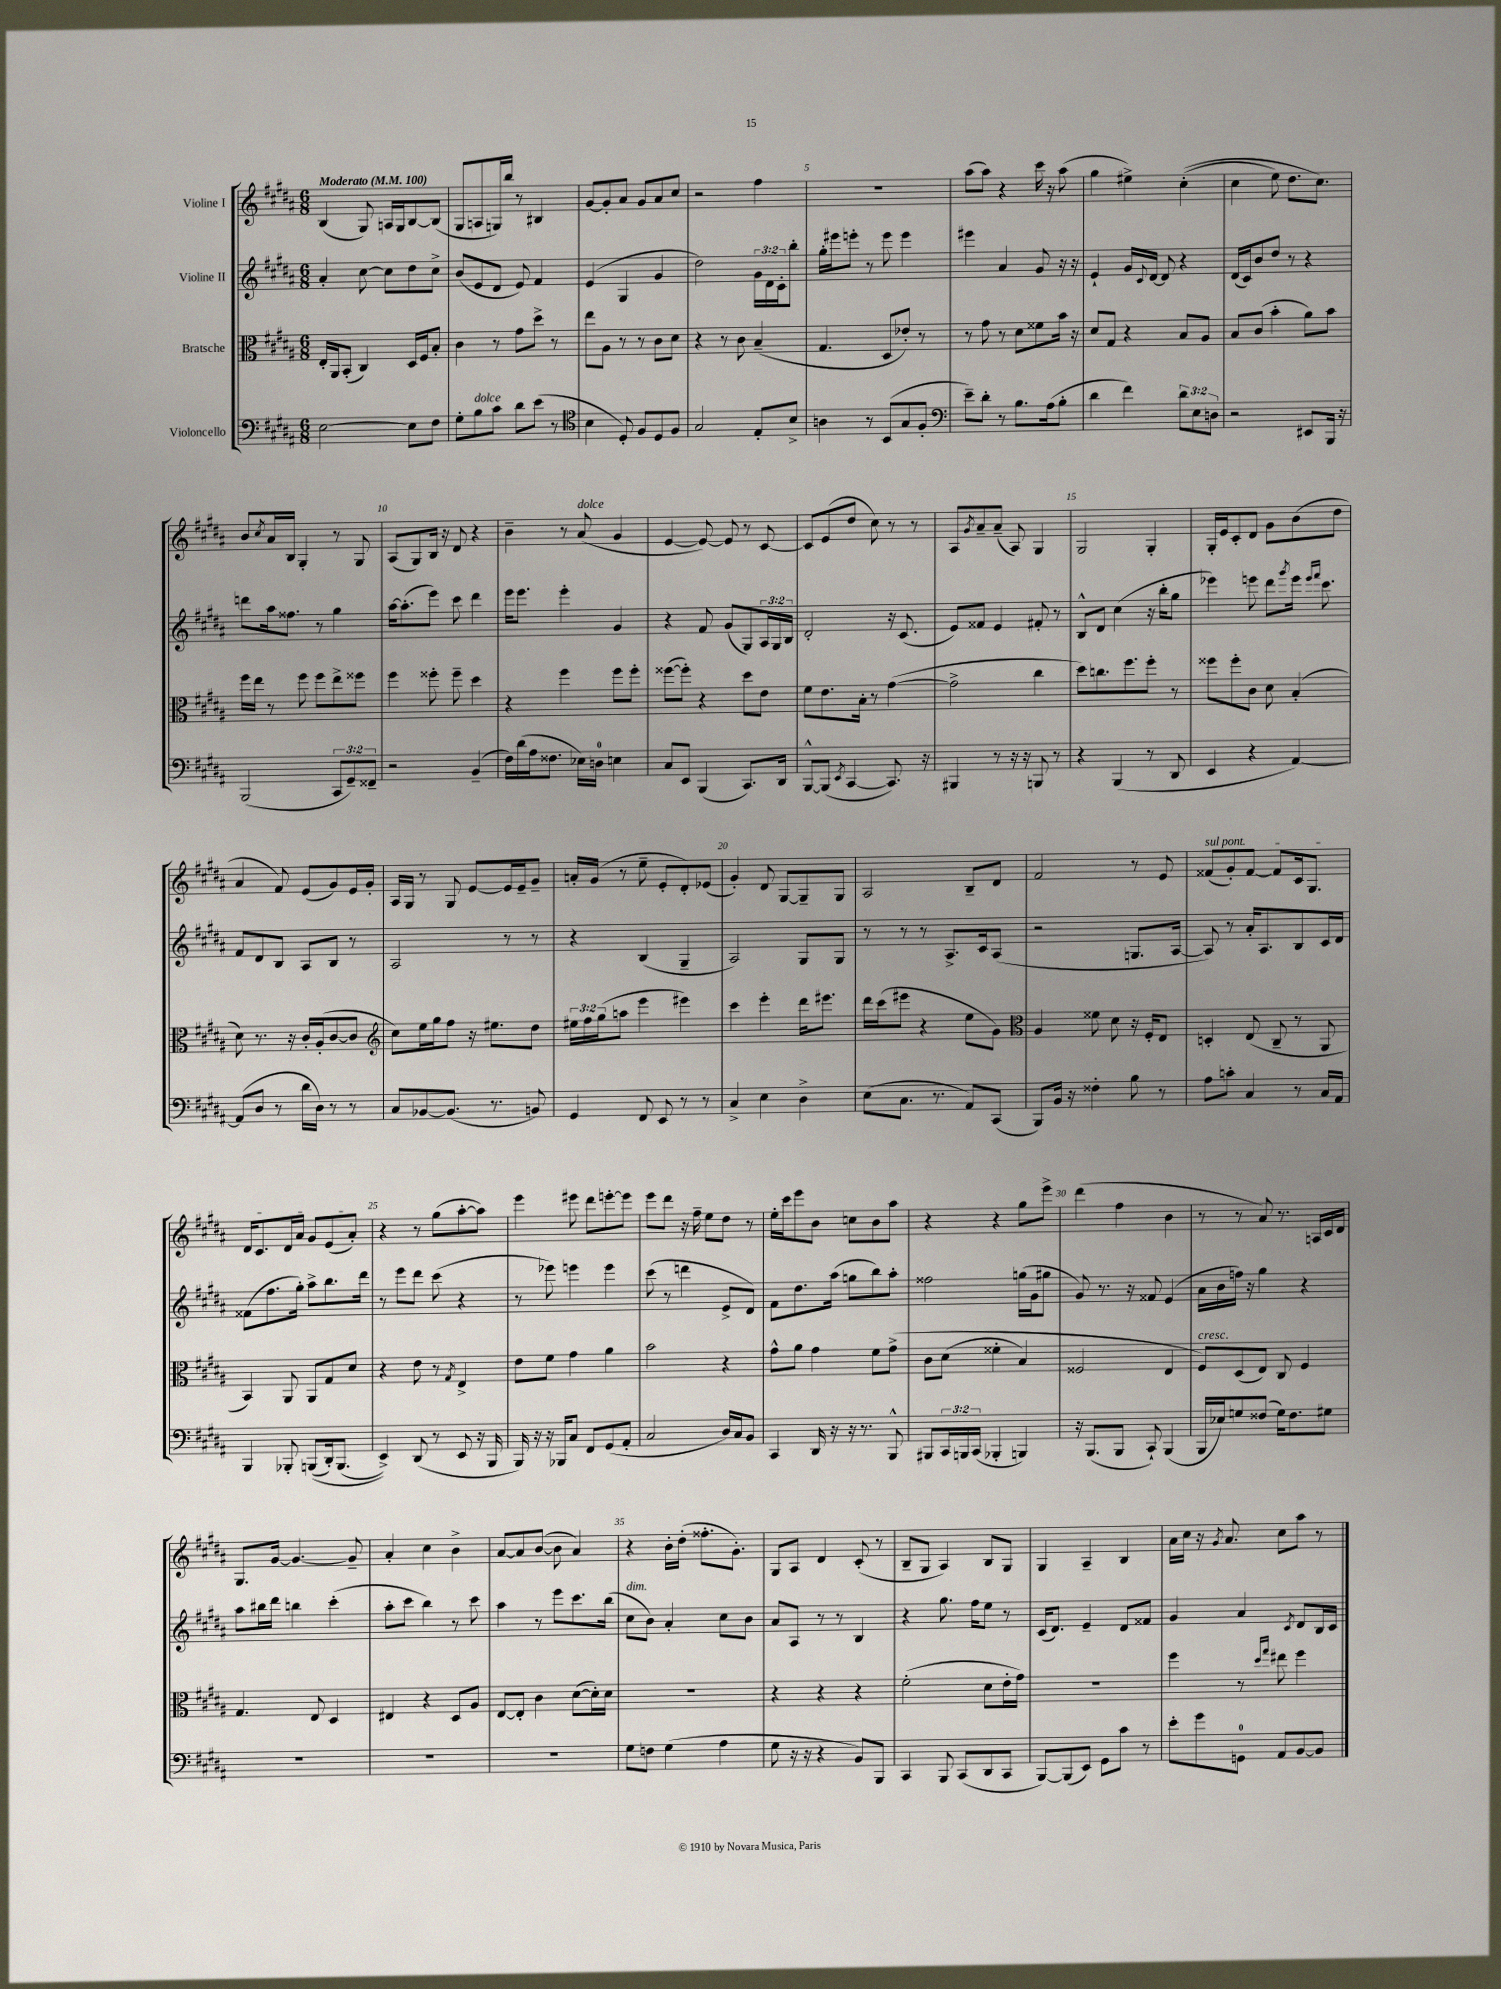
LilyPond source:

<<
\new StaffGroup <<
\new Staff = "s0" \with { instrumentName = "Violine I" } {
    \clef treble \key b \major \numericTimeSignature \time 6/8 \tempo "Moderato" 4 = 100
    b4( gis8) a16 gis16 b8~ b8( |
    gis8 a8 g16) b''16 r8 bis4 |
    gis'8~ gis'8-. ais'8 gis'8 ais'8 cis''8 |
    r2 fis''4 |
    R2. |
    ais''8( ais''8) r4 cis'''16 r16 ais''8( |
    gis''4 eis''4->) cis''4-.(\( |
    cis''4 e''8) dis''8. cis''8.\) |
    b'8 \acciaccatura { cis''8 } ais'16 b16 gis4-. r8 gis8 |
    ais8( gis8) b16 r16 dis'8 r4 |
    b'4-- r8 ais'8^\markup { \italic "dolce" }( gis'4 |
    e'4~ e'8~) e'8 r8 cis'8~ |
    cis'8 e'8( dis''8 cis''8) r8 r8 |
    ais8 \acciaccatura { gis'8 } ais'8-- ais'8--( ais8) gis4 |
    gis2 gis4-. |
    gis16-. e'16 cis'8-. dis'8 gis'8 b'8( dis''8 |
    ais'4 fis'8) e'8( gis'8) e'16 gis'16-. |
    ais16 gis16 r8 gis8 e'8~ e'16 e'16-- gis'8-- |
    a'16-. gis'16( r8 e''8-- e'8-. dis'8-.) ees'8( |
    gis'4-.) dis'8 gis8~ gis8-- gis8 |
    ais2 b8-- dis'8 |
    fis'2 r8 e'8 |
    \once \override TextSpanner.bound-details.left.text = \markup { \italic "sul pont." } fisis'8\startTextSpan( gis'8-.) fisis'8~ fisis'8 cis'16 gis8. |
    dis'16 cis'8. dis'16 ais'16 gis'8 e'8( ais'8-.\stopTextSpan) |
    r4 r8 gis''8( ais''8~-. ais''8) |
    e'''4 eis'''8 dis'''8 e'''8~-. e'''8 |
    e'''8 dis'''8 r16 fis''16-- e''8 dis''8 r8 |
    e''16-. cis'''16 e'''8 b'8 c''8 b'8 ais''8 |
    r4 r4 gis''8 e'''8-> |
    dis'''4( fis''4 b'4 |
    r8 r8 ais'8) r8. a16 cis'16 dis'16 |
    gis8. gis'16~ gis'4.~ gis'8-- |
    ais'4-. cis''4 b'4-> |
    ais'8~ ais'8 b'8~( b'8 ais'4) |
    r4 b'16-. dis''16-.( fisis''8.-. gis'8.-.) |
    gis8 ais8 dis'4 cis'8-.( r8 |
    b8-- gis8 ais4) b8 gis8 |
    gis4 ais4-- b4 |
    ais'16 cis''16 r16 \acciaccatura { gis'8 } ais'8. cis''8 ais''8 r8 \bar "|." |
}
\new Staff = "s1" \with { instrumentName = "Violine II" } {
    \clef treble \key b \major \numericTimeSignature \time 6/8 \override Staff.TupletNumber.text = #tuplet-number::calc-fraction-text
    ais'4-. cis''8~ cis''8 dis''8 cis''8-> |
    b'8( e'8 dis'8 e'8) fis'4 |
    e'4( gis4 gis'4 |
    dis''2) \tuplet 3/2 { gis'16 dis'16 cis'16-. } b''8-. |
    gis''16-. eis'''16 e'''8-. r8 e'''8 e'''4 |
    eis'''4 ais'4 gis'8 r16 r16 |
    e'4-! gis'16 \appoggiatura { cis'8 } dis'16~ dis'8 r4 |
    dis'16( cis'16) b'8 dis''8 r8 r4 |
    d'''8 ais''16 fisis''8. r8 gis''4 |
    ais''16~ ais''8.-.( e'''8) cis'''8 dis'''4 |
    e'''16 e'''8. e'''4-. gis'4 |
    r4 fis'8 gis'8( gis8) \tuplet 3/2 { ais16 gis16 b16 } |
    dis'2-. r16 cis'8.( |
    e'8) fisis'8 e'4 fis'8-. r8 |
    b8-^ dis'8 cis''4( r16 b''16-. gis''8 |
    ees'''4) e'''8 dis'''8 \acciaccatura { gis'''8 } e'''16 \grace { e'''16 fis'''16 } cis'''8. |
    fis'8 dis'8 b8 ais8 b8 r8 |
    ais2 r8 r8 |
    r4 b4( gis4-- |
    ais2) gis8 gis8 |
    r8 r8 r8 ais8.-> cis'16 ais8( |
    r2 g8. ais16~ |
    ais8) r8 ais'16-. ais8. b8 cis'16 dis'16 |
    fisis'8( fis''8. gis''16-.) ais''8-> b''8. dis'''16 |
    r8 e'''8 dis'''8 cis'''8( r4 |
    r8 ees'''8) e'''4 e'''4 |
    cis'''8( r8 d'''4 e'8-> dis'8) |
    fis'8 dis''8. ais''16( g''8 b''8) ais''8-. |
    fisis''2 g''16( gis'16 gis''8 |
    gis'8) r8. r16 fisis'8 e'4( |
    ais'16 b'16 f''16) r16 gis''4 r4 |
    ais''8 bis''16 dis'''16 b''4 cis'''4-.( |
    ais''8-. cis'''8 b''4) r8 cis'''8 |
    ais''4 r8 e'''8 cis'''8. b''16( |
    cis''8^\markup { \italic "dim." } b'8) ais'4-. cis''8 b'8 |
    ais'8 ais8 r8 r8 b4 |
    r4 gis''8. fis''16 e''8 r8 |
    cis'16( dis'8.) e'4-- dis'8 fisis'8 |
    gis'4 ais'4 \acciaccatura { cis'8 } dis'8 b16 cis'16 \bar "|." |
}
\new Staff = "s2" \with { instrumentName = "Bratsche" } {
    \clef alto \key b \major \numericTimeSignature \time 6/8 \override Staff.TupletNumber.text = #tuplet-number::calc-fraction-text
    e16-. ais,16 b,8-.( cis4) dis16 fis16 b8-. |
    cis'4 r8 gis'8 dis''8-> r8 |
    e''8 ais8 r8 r8 cis'8 dis'8 |
    r4 r8 cis'8 b4--( |
    gis4. dis8 ees'8-.) r8 |
    r8 gis'8 r8 dis'8 fisis'8 b'16 r16 |
    dis'8 gis8 r4 b8 ais8 |
    b8 cis'8( b'4-. ais'8) b'8 |
    fis''16 e''16 r8 fis''8 fis''8 e''8-> fisis''8 |
    fis''4 fisis''8-. fisis''8-- dis''4 |
    r4 fis''4 fis''8 fis''8-. |
    fisis''8~( fisis''8-.) r4 dis''8 e'8 |
    fis'8 e'8. b16-. r8 gis'4~( |
    gis'2-> cis''4 |
    dis''8) c''8. fis''8. fis''8-. r8 |
    fisis''8 fisis''8-. cis'8 dis'8 b4-.( |
    dis'8) r8. r16 cis'16-. ais16-.( cis'8~ cis'8 |
    \clef treble cis''8) e''16 gis''16 fis''8 r16 eis''8. dis''8 |
    \tuplet 3/2 { eis''16 fis''16 gis''16( } a''8 e'''4 eis'''4) |
    cis'''4 e'''4-. dis'''16 eis'''8. |
    dis'''16 cis'''16( eis'''8 r4 e''8 gis'8) |
    \clef alto ais4 fisis'8 dis'8 r16 fis16-. e8 |
    d4-. e8( cis8-- r8 ais,8 |
    b,4) ais,8 ais,8 gis8 dis'8 |
    r4 e'8 r8 \acciaccatura { gis8 } e4-> |
    e'8 fis'8 gis'4 ais'4 |
    b'2 r4 |
    gis'8-^ ais'8 gis'4 fis'8 gis'8->\( |
    cis'8 dis'8( fisis'4-. b4) |
    fisis2 e4 |
    fis8^\markup { \italic "cresc." }\) dis8( e8) cis8 fis4 |
    gis4. e8 dis4 |
    eis4 r4 dis8 ais8 |
    e8~ e8-. cis'4 dis'8~( dis'16-.) dis'16 |
    R2. |
    r4 r4 r4 |
    fis'2-.( dis'8 e'16-. gis'16) |
    R2. |
    fis''4 r8 \grace { dis''16 gis''16 } eis''8 fis''4 \bar "|." |
}
\new Staff = "s3" \with { instrumentName = "Violoncello" } {
    \clef bass \key b \major \numericTimeSignature \time 6/8 \override Staff.TupletNumber.text = #tuplet-number::calc-fraction-text
    e2~ e8 fis8 |
    gis8-. b8^\markup { \italic "dolce" } cis'8 dis'8 e'8( r8 |
    \clef tenor b4 dis8-.) fis8 dis8 fis8 |
    gis2 e8-. b8-> |
    a4 r8 b,8( gis8 fis8-. |
    \clef bass e'8--) dis'8-. r8 b8. ais16( b8-. |
    dis'4 fis'4) \tuplet 3/2 { dis'8 e8 d8 } |
    r2 eis,8 b,,16 r16 |
    b,,2( \tuplet 3/2 { cis,8 gis,8--) fisis,8-- } |
    r2 b,4--( |
    fis16) dis'16( ais16 fisis8. ees16) d16-0 e4 |
    cis8 e,8 b,,4( cis,8.) dis,16 |
    b,,8~-^ b,,8( \acciaccatura { e,8 } cis,4~ cis,8.) r16 |
    bis,,4 r8 r16 r16 b,,8 r8 |
    r4 b,,4( r8 dis,8 |
    e,4 r4 ais,4~) |
    ais,8( dis8 r8 dis'16 dis16) r8 r8 |
    cis8 bes,8~ bes,8.( r8. b,8) |
    gis,4 fis,8 e,8 r8 r8 |
    cis4-> e4 dis4-> |
    e8( cis8. r8. ais,8) cis,8( |
    b,,8) b,16 r16 fisis4-. b8 r8 |
    ais8 c'8-. cis4 r8 cis16 ais,16 |
    b,,4 bes,,8-. b,,8(\( dis,16-.) b,,8.( |
    e,4->)\) dis,8( r8 e,8 r16 b,,16 |
    b,,16) r16 r16 bes,,16 cis8 fis,8 gis,8( ais,8-. |
    cis2 dis16) cis16 b,8 |
    cis,4 dis,16 r16 r16 r8. b,,8-^ |
    bis,,8 \tuplet 3/2 { cis,16 b,,16 cis,16( } bes,,4-. b,,4) |
    r16 b,,8.( b,,8 cis,8-!) b,,4( |
    b,,16 ees16) g8 fisis8( g16) fisis8. gis8 |
    R2. |
    R2. |
    R2. |
    gis8 f8 gis4( ais4 |
    gis8 r16 r16 r4 b,8) b,,8 |
    cis,4 b,,8 cis,8( dis,8 cis,8 |
    b,,8~) b,,8( e,8) gis,8 cis'8 r8 |
    e'8-. gis'8 g,8-0 ais,8 b,8~ b,8 \bar "|." |
}
>>
>>
\layout { \context { \Score \override BarNumber.break-visibility = ##(#f #t #t) barNumberVisibility = #(every-nth-bar-number-visible 5) } }
